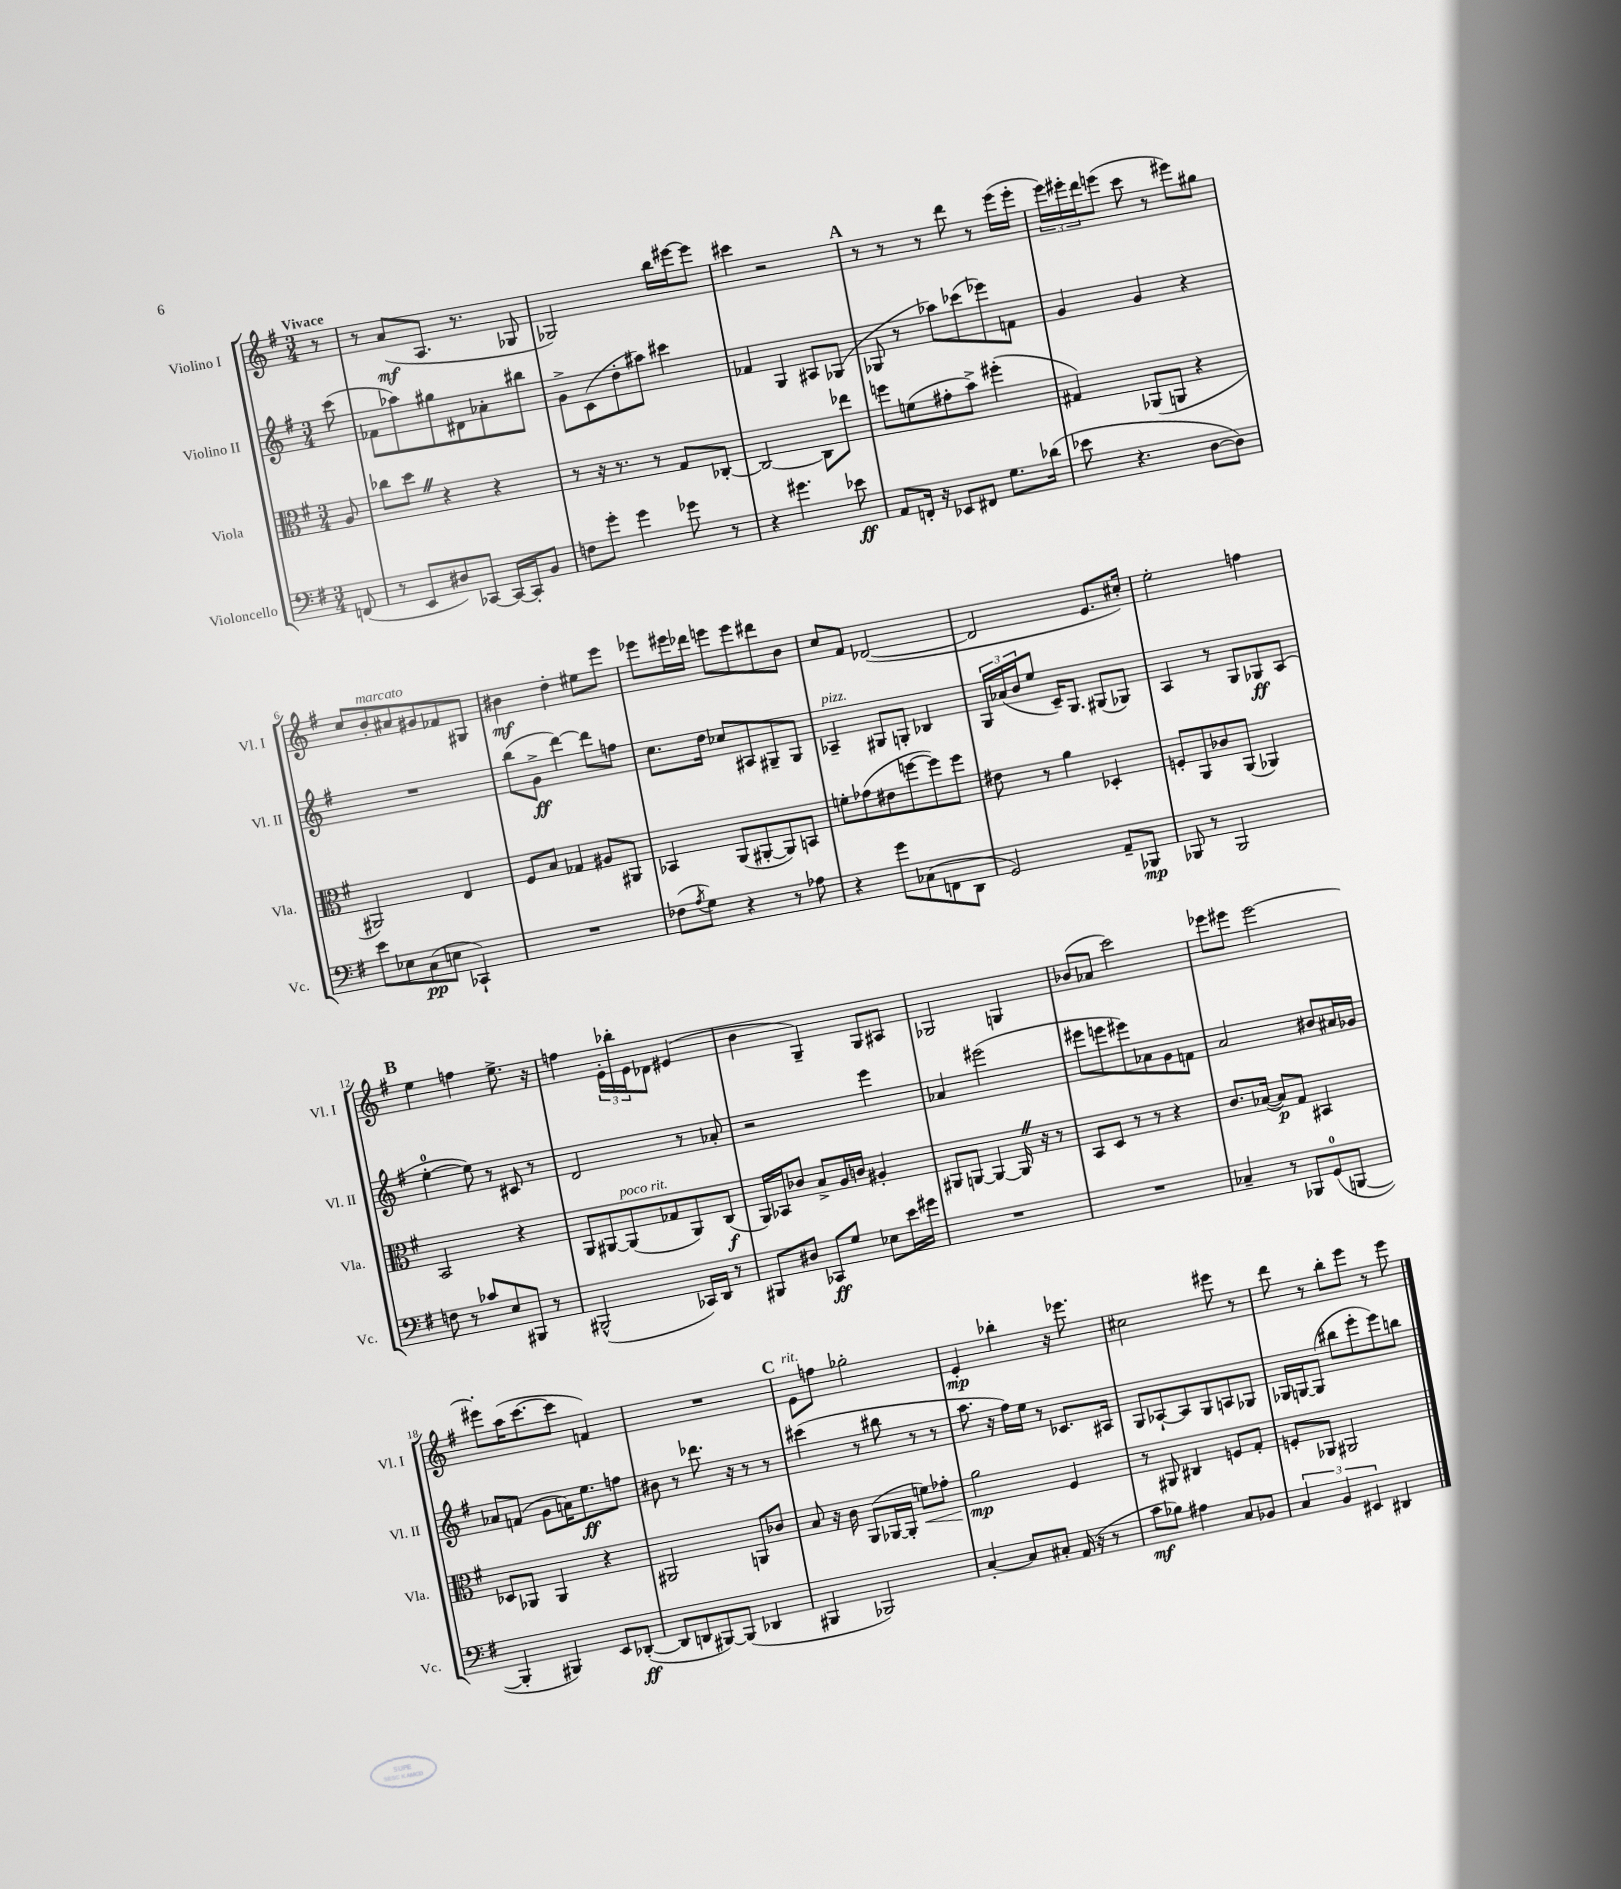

**kern	**kern	**kern	**kern
*staff4	*staff3	*staff2	*staff1
*clefF4	*clefC3	*clefG2	*clefG2
*k[f#]	*k[f#]	*k[f#]	*k[f#]
*M3/4	*M3/4	*M3/4	*M3/4
(8FF/	8A/	(8ccc\	8r
=	=	=	=
8r	8cc-\L	8f-\L	8r
8EE/L	8dd\J	8aa-\)	(8a/L
8D#/)	4r	8gg#\	8.A/J
[8CC-/J	.	8d#\	.
.	.	.	8.r
16CC-/_LL	4r	8a-'\	.
16CC-'/]J	.	.	.
8BB/J	.	8bb#\J	8G-/
=	=	=	=
8F\L	8r	8g^\L	2G-/)
8g'\J	16r	(8c\	.
.	8.r	.	.
4g\	.	8dd'\	.
.	8r	8aa#\J)	.
8g-\	8G/L	4ccc#\	16bb\LL
.	.	.	[16eee#\J
8r	[8C-'/J	.	8eee#\]J
=	=	=	=
4r	2C-/_	4f-/	4ccc#\
4.g#\	.	4G/	2r
.	8C-\]L	8A#/L	.
8e-\	8ee-\J	(8G-/J	.
=	=	=	=
8AA/L	8ff\L	8G-/	8r
16FF'/Jk	(8f\	8r	8r
16r	.	.	.
8EE-/L	8g#'\	8aa-\L)	8r
8FF#/J	8b^\J)	(8ccc-\	8ddd\
8.G\L	(4ff#'\	8eee-\)	8r
.	.	8f\J	(16eee\LL
(16d-\Jk	.	.	16eee'\JJ
=	=	=	=
8e-\	4G#/)	4g/	24eee\LL)
.	.	.	24eee#'\
.	.	.	24ddd\J
4.r	.	.	(8eee\J
.	(8AA-/L	4g/	8ccc\
.	8AA/J	.	8r
[8D\L	4r	4r	8eee#\L)
8D\]J)	.	.	8gg#\J
=	=	=	=
8e\L	2AA#/)	2.r	8cc/L
8E-\	.	.	8b'/
(8C\	.	.	8a#/
8E\J	.	.	8g#/
4CC-`/)	4E/	.	8f-/
.	.	.	8G#/J
=	=	=	=
2.r	8F#/L	(8bb\L	4b#\
.	8B/J	8g^\J	.
.	4G-/	[4ddd\)	4dd'\
.	8A#/L	8ddd\]L	8ee#\L
.	8AA#/J	8ff\J	8eee\J
=	=	=	=
(8F-\L	4BB-/	8.cc\L	8eee-\L
8qA/	.	.	.
8G\J)	.	.	16eee#\L
.	.	16dd\Jk	16ddd-\JJ
4r	(8AA/L	8cc-/L	8eee\L
.	[8AA#'/	8A#/	8eee\
8r	8AA#/])	8G#~/	8ddd#\
8A-\	8BB/J	8G#/J	8b\J
=	=	=	=
4r	8f'\L	4A-~/	8cc/L
.	(8g-\	.	8f#/J
8g\L	8e#\	8G#/L	([2d-/
(8C-\	[8ff\	8G'/J	.
8FF\	8ff\])	4B-/	.
8DD\J	8ff\J	.	.
=	=	=	=
2GG/)	8e#\	24G/LL	2d-/]
.	.	(24a-/	.
.	.	24b/J	.
.	8r	8ee/J	.
.	4a\	16c~/LK)	.
.	.	8.G/J	.
8AA~/L	4D-'/	(8G#/L	8.e/L
8BBB-/J	.	8G-/J)	.
.	.	.	16cc#'/Jk)
=	=	=	=
8BBB-/	8F'/L	4A/	2ee'\
8r	8AA/	.	.
2BBB-/	8c-/	8r	.
.	(8AA/J	8G/L	.
.	4AA-/)	8G-/	4ff\
.	.	(8A/J	.
=	=	=	=
8F\	2BB/	[4ee'\	4ee\
8r	.	.	.
8c-/L	.	8ee\])	4ff\
8E/	.	8r	.
8BBB#/J	4r	8c#/	8.ee^\
8r	.	8r	.
.	.	.	16r
=	=	=	=
(2BBB#^^/	8AA/L	2d/	4ff\
.	[8AA#/	.	.
.	(8AA#/]	.	24e'\LL
.	.	.	24bb-'\
.	.	.	24e\J
.	8G-/	.	8d-\J
16CC-/LL)	8AA#/)	8r	(4e#/
16DD/JJ	.	.	.
8r	(8C/J	8a-'/	.
=	=	=	=
8BBB#/L	16AA/LL)	2r	4b\
.	16BB-/J	.	.
8D#/J	8c-/J	.	.
8CC-/L	8B^/L	.	4G~/)
8G/J	16A/L	.	.
.	16c/JJ	.	.
8E-\L	4A#'/	4eee\	8G/L
16e\L	.	.	8A#/J
16g#\JJ	.	.	.
=	=	=	=
2.r	8AA#/L	4a-/	2G-/
.	[8AA/J	.	.
.	4AA/_	(2eee#\	.
.	16AA/]	.	4G/
.	16r	.	.
.	8r	.	.
=	=	=	=
2.r	8BB/L	8eee#\L	(8b-/L
.	8D/J	8eee\	8a-/J
.	8r	8eee#\)	2ccc\)
.	8r	8a-\	.
.	4r	8g\	.
.	.	8f\J	.
=	=	=	=
4C-~/	8.c/L	2a/	8eee-\L
.	.	.	8eee#\J
.	([16B-/Jk	.	.
8r	8B-/]L)	.	[2eee#\
8BBB-/L	8G/J	.	.
(8GG/	4BB#/	8b#/L	.
[8BBB/J	.	16a#/L	.
.	.	16g-/JJ	.
=	=	=	=
4BBB'/]	8D-/L	8a-/L	8eee#'\]L
.	8AA-/J	(8f/J	(16aa\K
.	.	.	[8.ccc\
4BBB#/)	4AA-/	8g\L	.
.	.	16a\K)	8ccc\]J
.	.	8.ee\	.
8EE/L	4r	.	4f/)
([8DD-'/J	.	8ff\J	.
=	=	=	=
8DD-/]L	2AA#/	8b#\	2.r
8DD/	.	8r	.
[8BBB#/)	.	8.ddd-\	.
(8BBB#/]J	.	.	.
.	.	16r	.
4DD-/	8AA/L	8r	.
.	8c-/J	8r	.
=	=	=	=
4BBB#/	8B/	(4ccc#\	8e\L
.	16r	.	8ff\J
.	16c\	.	.
2BBB-/)	(8AA/L	8r	2gg-'\
.	[16AA-/L	8bb#\	.
.	16AA-'/]JJ	.	.
.	8f\L)	8r	.
.	8g-'\J	8r	.
=	=	=	=
[4C'/	2a\	8.aa\	4e'/
.	.	16r	.
8C/]L	.	16ff#\LL)	4bb-'\
.	.	16ee\JJ	.
8C#'/J	.	8r	.
(16AA/	4F#/	8.c-/L	16r
16r	.	.	8.eee-\
8r	.	.	.
.	.	16A#/Jk	.
=	=	=	=
8c\L	8r	8G/L	2cc#\
8B-\J)	8AA#/	[8A-`/	.
4A#\	4C#/	8A-/]	.
.	.	8G/	.
8C/L	8F/L	8A/	8eee#\
8BB-/J	8G'/J	8G-/J	8r
=	=	=	=
6C/	8F'/L	16G-/LL	8ddd\
.	.	[16G/J	.
.	8AA-/J	(8G/]J	8r
6BB/	.	.	.
.	2AA#/	8bb#\L	8bb'\L
6EE#/	.	.	.
.	.	8eee'\	8eee\J
4DD#/	.	8eee\)	8r
.	.	8bb\J	8eee\
==	==	==	==
*-	*-	*-	*-
